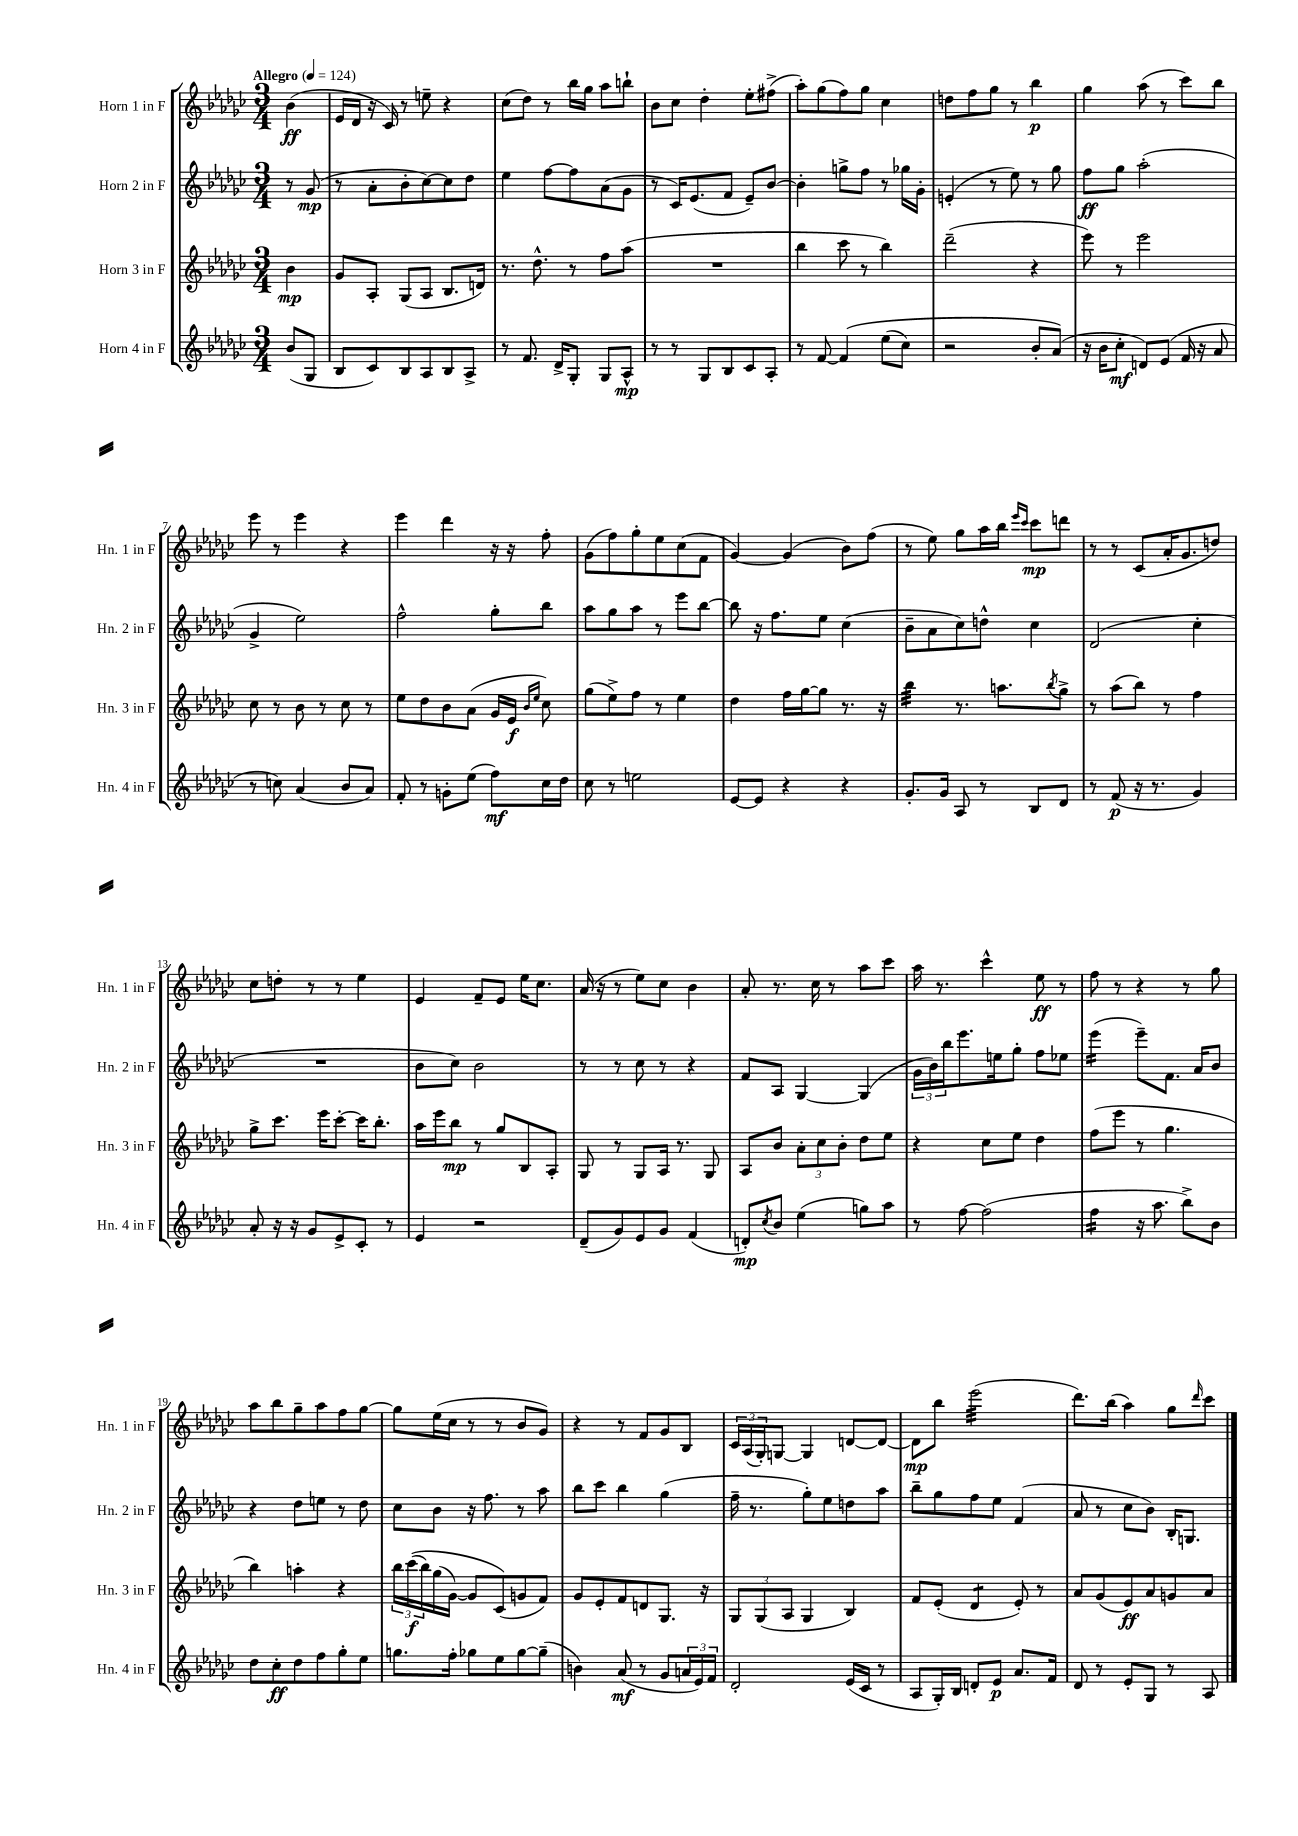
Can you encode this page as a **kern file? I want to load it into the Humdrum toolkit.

**kern	**kern	**kern	**kern
*staff4	*staff3	*staff2	*staff1
*clefG2	*clefG2	*clefG2	*clefG2
*k[b-e-a-d-g-c-]	*k[b-e-a-d-g-c-]	*k[b-e-a-d-g-c-]	*k[b-e-a-d-g-c-]
*M3/4	*M3/4	*M3/4	*M3/4
*MM124	*MM124	*MM124	*MM124
(8b-	4b-	8r	(4b-
8G-	.	(8g-	.
=	=	=	=
8B-	8g-	8r	16e-
.	.	.	16d-
8c-)	8A-'	8a-'	16r
.	.	.	16c-)
8B-	(8G-	8b-'	8r
8A-	8A-	[8cc-)	8ee~
8B-	8.B-	8cc-]	4r
8A-^	.	8dd-	.
.	16d)	.	.
=	=	=	=
8r	8.r	4ee-	(8cc-
8.f	.	.	8dd-)
.	8.dd-^^	.	.
.	.	[8ff	8r
16d-^	.	.	.
8G-'	8r	8ff]	16bb-
.	.	.	16gg-
8G-	8ff	(8a-	8aa-
8A-^^	(8aa-	8g-	8bb`
=	=	=	=
8r	2.r	8r	8b-
8r	.	16c-)	8cc-
.	.	(8.e-	.
8G-	.	.	4dd-'
8B-	.	8f	.
8c-	.	8e-~)	8ee-'
8A-'	.	[8b-	(8ff#^
=	=	=	=
8r	4bb-	4b-']	8aa-')
[8f	.	.	(8gg-
&(4f]	8ccc-	8gg^	8ff)
.	8r	8ff	8gg-
(8ee-	4bb-)	8r	4cc-
8cc-)	.	16gg-	.
.	.	16g-'	.
=	=	=	=
2r	(2ddd-~	(4e'	8dd
.	.	.	8ff
.	.	8r	8gg-
.	.	8ee-)	8r
8b-'	4r	8r	4bb-
(8a-&)	.	8gg-	.
=	=	=	=
16r	8eee-)	8ff	4gg-
16b-	.	.	.
8cc-'	8r	8gg-	.
8d)	2eee-	(2aa-'	(8aa-
(8e-	.	.	8r
16f	.	.	8ccc-)
16r	.	.	.
8a-	.	.	8bb-
=	=	=	=
8r	8cc-	4g-^	8eee-
8cc)	8r	.	8r
(4a-	8b-	2ee-)	4eee-
.	8r	.	.
8b-	8cc-	.	4r
8a-)	8r	.	.
=	=	=	=
8f'	8ee-	2ff^^	4eee-
8r	8dd-	.	.
8g'	8b-	.	4ddd-
(8ee-	(8a-	.	.
8ff)	16g-	8gg-'	16r
.	16e-	.	16r
.	16qqb-	.	.
.	16qqee-	.	.
16cc-	8cc-)	8bb-	8ff'
16dd-	.	.	.
=	=	=	=
8cc-	(8gg-	8aa-	(8g-
8r	8ee-^)	8gg-	8ff)
2ee	8ff	8aa-	8gg-'
.	8r	8r	8ee-
.	4ee-	8eee-	(8cc-
.	.	[8bb-	8f
=	=	=	=
[8e-	4dd-	8bb-]	[4g-)
8e-]	.	16r	.
.	.	8.ff	.
4r	16ff	.	(4g-]
.	[16gg-	.	.
.	8gg-]	8ee-	.
4r	8.r	(4cc-	8b-)
.	.	.	(8ff
.	16r	.	.
=	=	=	=
8.g-'	4bb-	8b-~	8r
.	.	8a-	8ee-)
16g-	.	.	.
8A-	8.r	8cc-)	8gg-
8r	.	8dd^^	16aa-
.	8.aa	.	16bb-
.	.	.	16qqeee-
.	.	.	16qqccc-
8B-	.	4cc-	8ccc-
.	8qbb-	.	.
8d-	8gg-^	.	8ddd
=	=	=	=
8r	8r	(2d-	8r
(8f	(8aa-	.	8r
16r	8bb-)	.	(8c-
8.r	.	.	.
.	8r	.	16a-'
.	.	.	8.g-
4g-)	4ff	4cc-'	.
.	.	.	8dd)
=	=	=	=
8a-'	8gg-^	2.r	8cc-
16r	8.ccc-	.	8dd'
16r	.	.	.
8g-	.	.	8r
.	16eee-	.	.
8e-^	[8ccc-'	.	8r
8c-'	16ccc-]	.	4ee-
.	8.bb-'	.	.
8r	.	.	.
=	=	=	=
4e-	16aa-	8b-	4e-
.	16eee-	.	.
.	8bb-	8cc-)	.
2r	8r	2b-	8f~
.	8gg-	.	8e-
.	8B-	.	16ee-
.	.	.	8.cc-
.	8A-'	.	.
=	=	=	=
(8d-~	8G-	8r	(16a-
.	.	.	16r
8g-)	8r	8r	8r
8e-	8G-	8cc-	8ee-)
8g-	16A-	8r	8cc-
.	8.r	.	.
(4f	.	4r	4b-
.	8G-	.	.
=	=	=	=
8d')	8A-	8f	8a-'
8qcc-	.	.	.
8b-	8b-	8A-	8.r
(4ee-	12a-'	[4G-	.
.	.	.	16cc-
.	12cc-	.	.
.	.	.	8r
.	12b-'	.	.
8gg)	8dd-	(4G-]	8aa-
8aa-	8ee-	.	8ccc-
=	=	=	=
8r	4r	24g-	16aa-
.	.	24b-)	.
.	.	.	8.r
.	.	24bb-	.
[8ff	.	8.eee-	.
(2ff]	8cc-	.	4ccc-^^
.	.	16ee	.
.	8ee-	8gg-'	.
.	4dd-	8ff	8ee-
.	.	8ee-	8r
=	=	=	=
4ff	(8ff	(4eee-	8ff
.	8eee-	.	8r
16r	8r	8eee-~)	4r
8.aa-	.	.	.
.	4.gg-	8.f	.
8bb-^)	.	.	8r
.	.	16a-	.
8b-	.	8b-	8gg-
=	=	=	=
8dd-	4bb-)	4r	8aa-
8cc-'	.	.	8bb-
8dd-	4aa'	8dd-	8gg-~
8ff	.	8ee	8aa-
8gg-'	4r	8r	8ff
8ee-	.	8dd-	[8gg-
=	=	=	=
8.gg	24bb-	8cc-	8gg-]
.	&((24ccc-	.	.
.	24bb-)	.	.
.	(16gg-	8b-	(16ee-
16ff'	[16g-)	.	16cc-
8gg-	8g-]	16r	8r
.	.	8.ff	.
8ee-	(8c-&)	.	8r
[8gg-	8g	8r	8b-
(8gg-~]	8f)	8aa-	8g-)
=	=	=	=
4b)	8g-	8bb-	4r
.	8e-'	8ccc-	.
(8a-	8f	4bb-	8r
8r	8d	.	8f
8g-	8.G-	(4gg-	8g-
24a	.	.	8B-
24e-)	.	.	.
.	16r	.	.
24f	.	.	.
=	=	=	=
2d-'	12G-	16ff~	24c-
.	.	.	(24A-
.	.	8.r	.
.	(12G-	.	24G-')
.	.	.	[8G
.	12A-	.	.
.	4G-	8gg-')	4G]
.	.	8ee-	.
(16e-	4B-)	8dd	[8d
16c-	.	.	.
8r	.	8aa-	8d_
=	=	=	=
8A-	8f	8bb-~	8d]
16G-')	(8e-'	8gg-	8bb-
16B-	.	.	.
8d'	4d-	8ff	(2eee-
8e-	.	8ee-	.
8.a-	8e-')	(4f	.
.	8r	.	.
16f	.	.	.
=	=	=	=
8d-	8a-	8a-	8.ddd-)
8r	(8g-	8r	.
.	.	.	(16bb-
8e-'	8e-)	8cc-	4aa-)
8G-	8a-	8b-)	.
8r	8g	16B-'	8gg-
.	.	8.G	.
.	.	.	16qqddd-
8A-	8a-	.	8ccc-
==	==	==	==
*-	*-	*-	*-
